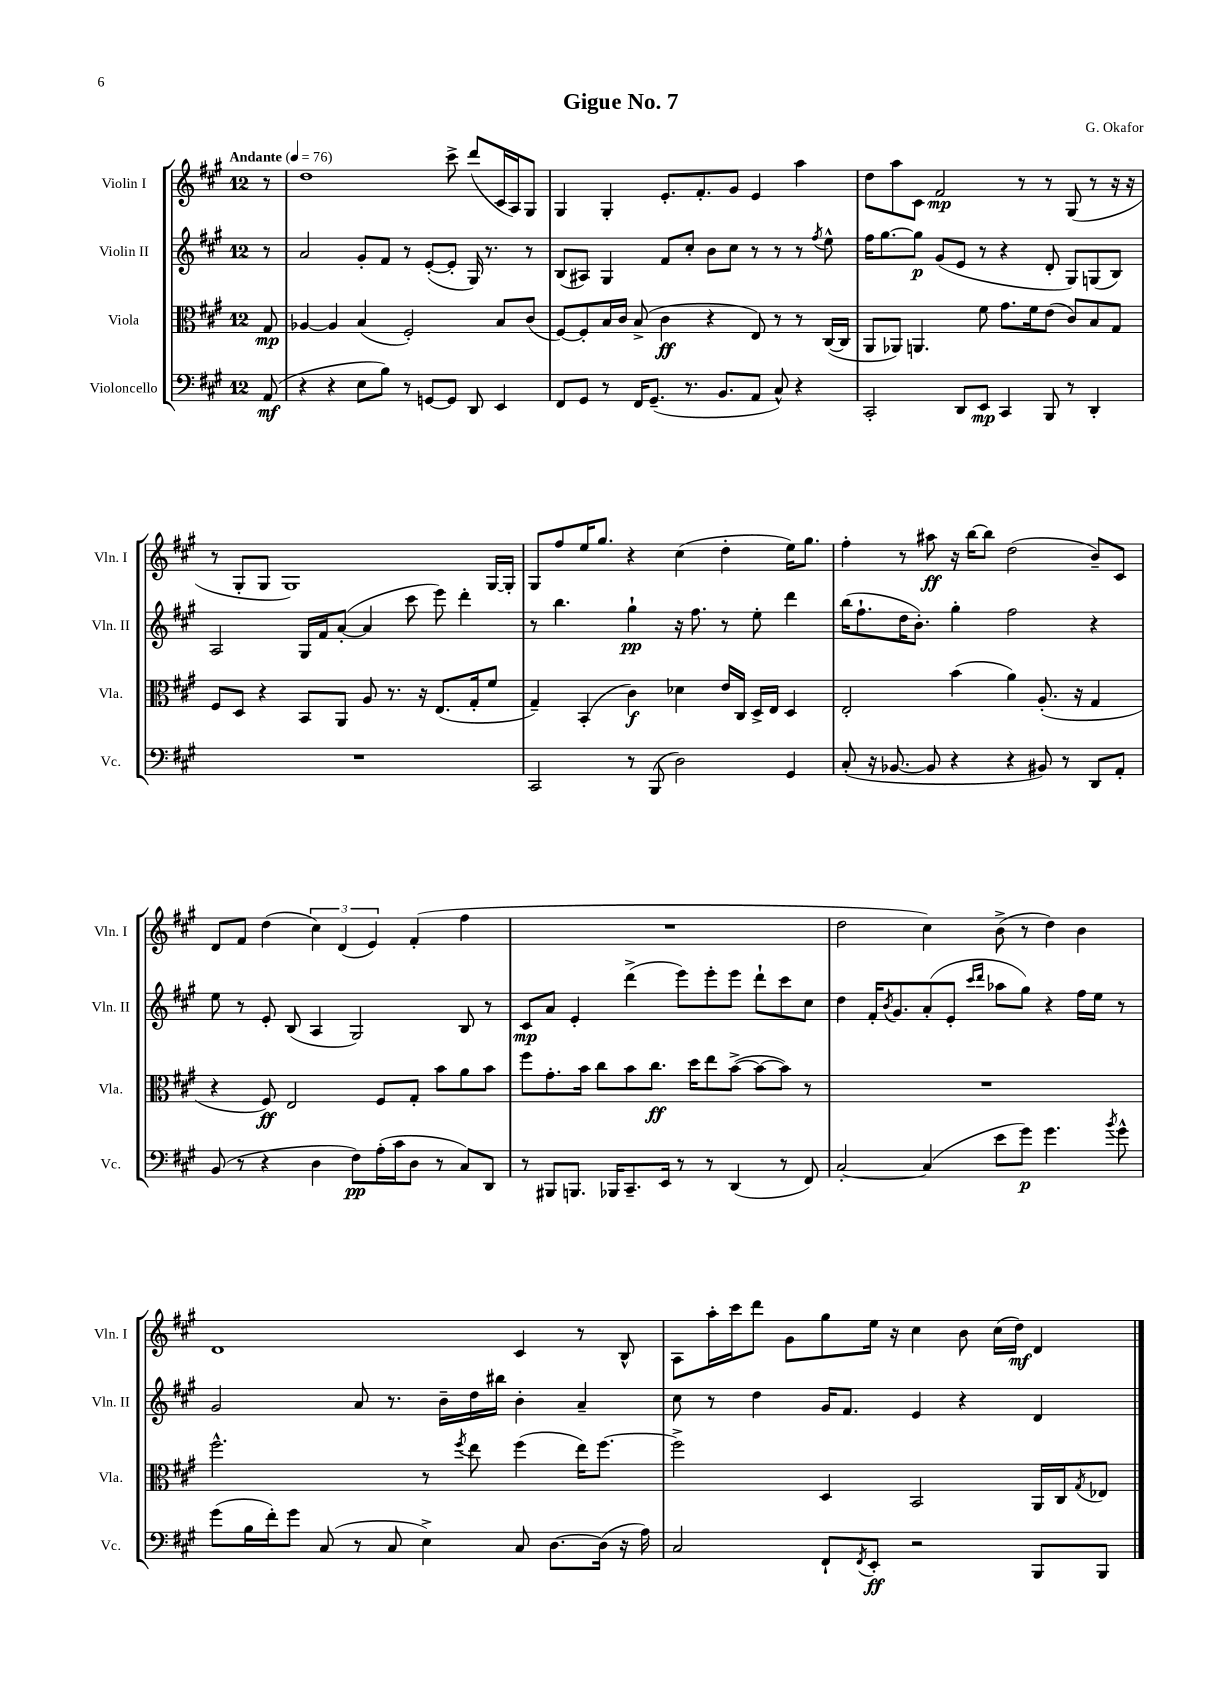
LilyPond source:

\header { title = "Gigue No. 7" composer = "G. Okafor" }
<<
\new StaffGroup <<
\new Staff = "s0" \with { instrumentName = "Violin I" shortInstrumentName = "Vln. I" } {
    \clef treble \key a \major \once \override Staff.TimeSignature.style = #'single-digit \time 12/8 \partial 8 \tempo "Andante" 4 = 76
    r8 |
    d''1 cis'''8-> d'''8( cis'16 a16) gis8 |
    gis4 gis4-. e'8.-. fis'8.-. gis'8 e'4 a''4 |
    d''8 a''8 cis'8 fis'2\mp r8 r8 gis8( r8 r16 r16 |
    r8 gis8-. gis8 gis1) gis16~ gis16-. |
    gis8 fis''8 e''16 gis''8. r4 cis''4( d''4-. e''16) gis''8. |
    fis''4-. r8 ais''8\ff r16 b''16~ b''8 d''2( b'8--) cis'8 |
    d'8 fis'8 d''4( \tuplet 3/2 { cis''4) d'4( e'4) } fis'4-.( fis''4 |
    R1. |
    d''2 cis''4) b'8->( r8 d''4) b'4 |
    d'1 cis'4 r8 b8-^ |
    a8 a''16-. cis'''16 d'''8 gis'8 gis''8 e''16 r16 cis''4 b'8 cis''16( d''16\mf) d'4 \bar "|." |
}
\new Staff = "s1" \with { instrumentName = "Violin II" shortInstrumentName = "Vln. II" } {
    \clef treble \key a \major \once \override Staff.TimeSignature.style = #'single-digit \time 12/8 \partial 8
    r8 |
    a'2 gis'8-. fis'8 r8 e'8~-.( e'8-. gis16) r8. r8 |
    b8( ais8) gis4 fis'8 cis''8-. b'8 cis''8 r8 r8 r8 \acciaccatura { fis''8 } e''8-^ |
    fis''16 gis''8.~ gis''8\p gis'8( e'8 r8 r4 d'8-. gis8) g8( b8) |
    a2 gis16 fis'16 a'8~-.( a'4 cis'''8 e'''8) d'''4-. |
    r8 b''4. gis''4-!\pp r16 fis''8. r8 e''8-. d'''4 |
    b''16( fis''8.-! d''16 b'8.-.) gis''4-. fis''2 r4 |
    e''8 r8 e'8-. b8( a4 gis2) b8 r8 |
    cis'8\mp a'8 e'4-. d'''4->( e'''8) e'''8-. e'''8 d'''8-! cis'''8 cis''8 |
    d''4 fis'16-. \acciaccatura { b'8 } gis'8. a'8-.( e'8-. \grace { cis'''16 d'''16 } aes''8 gis''8) r4 fis''16 e''16 r8 |
    gis'2 a'8 r8. b'16-- d''16 bis''16 b'4-. a'4-- |
    cis''8 r8 d''4 gis'16 fis'8. e'4 r4 d'4 \bar "|." |
}
\new Staff = "s2" \with { instrumentName = "Viola" shortInstrumentName = "Vla." } {
    \clef alto \key a \major \once \override Staff.TimeSignature.style = #'single-digit \time 12/8 \partial 8
    gis8\mp |
    aes4~ aes4 b4( fis2-.) b8 cis'8( |
    fis8~) fis8-. b16 cis'16 b8->( cis'4\ff r4 e8) r8 r8 cis16~( cis16 |
    a,8 aes,8) a,4. fis'8 gis'8. fis'16 e'8( cis'8) b8 gis8 |
    fis8 d8 r4 b,8 a,8 a8 r8. r16 e8.( gis16-. fis'8 |
    gis4--) b,4-.( cis'4\f) des'4 e'16 cis16 d16-> e16 d4 |
    e2-. b'4( a'4) a8.-.( r16 gis4 |
    r4 fis8\ff) e2 fis8 gis8-. b'8 a'8 b'8 |
    fis''8 gis'8.-. b'16 cis''8 b'8 cis''8.\ff d''16 e''8 b'8~->( b'8~ b'8) r8 |
    R1. |
    fis''2.-^ r8 \acciaccatura { fis''8 } e''8 fis''4( e''16) fis''8.~ |
    fis''2-> d4 b,2 a,16 cis16 \acciaccatura { gis8 } ees8 \bar "|." |
}
\new Staff = "s3" \with { instrumentName = "Violoncello" shortInstrumentName = "Vc." } {
    \clef bass \key a \major \once \override Staff.TimeSignature.style = #'single-digit \time 12/8 \partial 8
    a,8\mf( |
    r4 r4 e8 b8) r8 g,8~ g,8 d,8 e,4 |
    fis,8 gis,8 r8 fis,16 gis,8.--( r8. b,8. a,8 cis8-^) r4 |
    cis,2-. d,8 e,8\mp cis,4 b,,8 r8 d,4-. |
    R1. |
    cis,2 r8 b,,8( d2) gis,4 |
    cis8-.( r16 bes,8.~ bes,8 r4 r4 bis,8) r8 d,8 a,8-. |
    b,8( r8 r4 d4 fis8\pp) a16-.( cis'16 d8 r8 cis8) d,8 |
    r8 bis,,8 b,,8. bes,,16 cis,8.-- e,16 r8 r8 d,4( r8 fis,8) |
    cis2~-. cis4( e'8 gis'8\p) gis'4. \acciaccatura { b'8 } gis'8-^ |
    gis'8( b16 fis'16-.) gis'8 cis8( r8 cis8 e4->) cis8 d8.~ d16( r16 a16) |
    cis2 fis,8-! \acciaccatura { fis,8 } e,8-.\ff r2 b,,8 b,,8 \bar "|." |
}
>>
>>
\layout { \context { \Score \remove "Bar_number_engraver" } }
